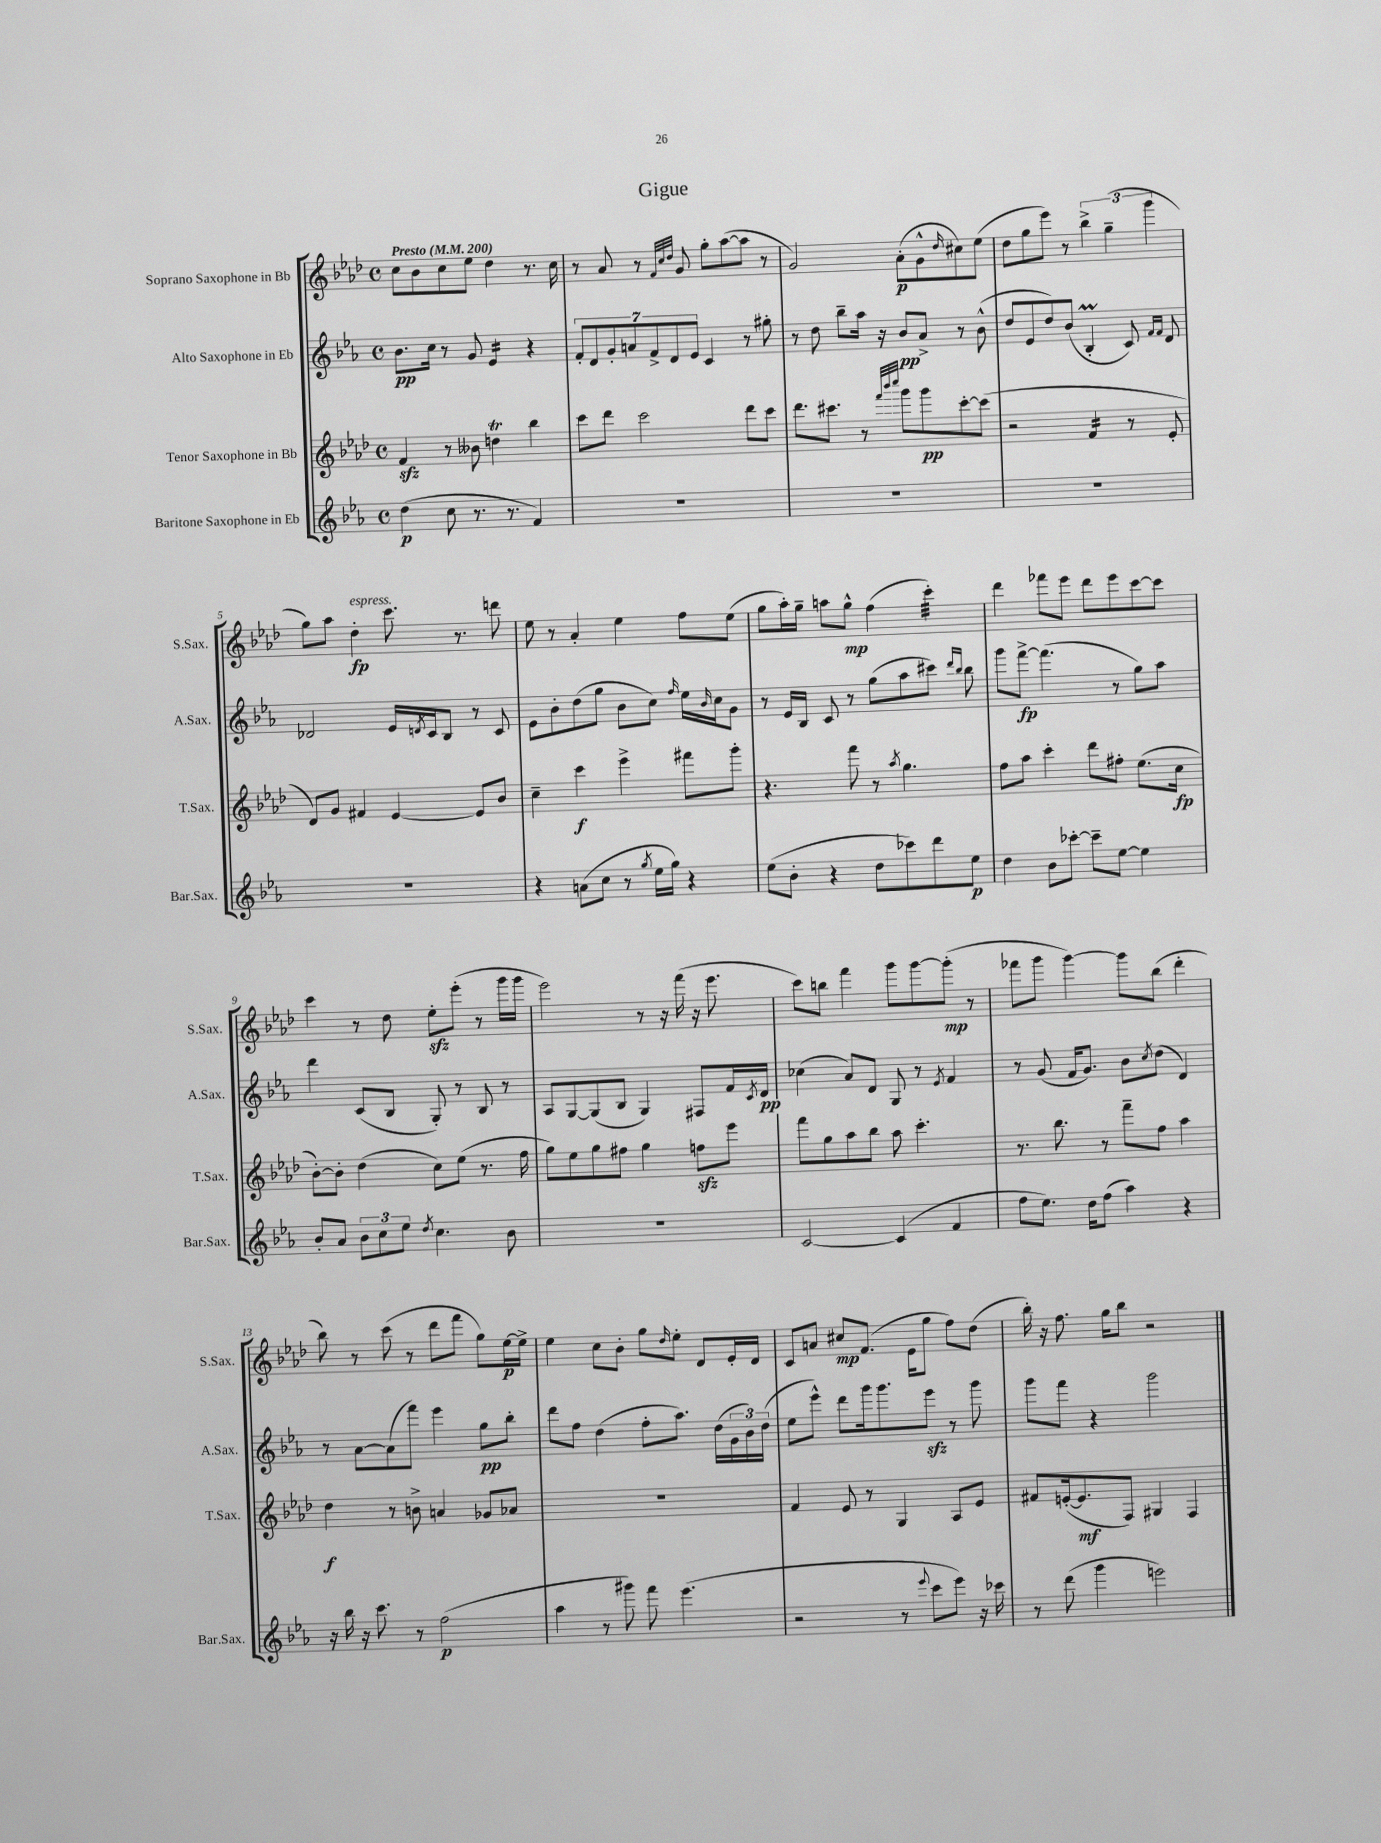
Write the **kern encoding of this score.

**kern	**kern	**kern	**kern
*staff4	*staff3	*staff2	*staff1
*clefG2	*clefG2	*clefG2	*clefG2
*k[b-e-a-]	*k[b-e-a-d-]	*k[b-e-a-]	*k[b-e-a-d-]
*M4/4	*M4/4	*M4/4	*M4/4
*met(c)	*met(c)	*met(c)	*met(c)
*MM200	*MM200	*MM200	*MM200
(4dd	4f	8.b-	8cc
.	.	.	8b-
.	.	16cc	.
8cc	8r	8r	8cc
8.r	8b--	8g	8ee-
.	4dd	4e-	4dd-
8.r	.	.	.
4f)	4bb-	4r	8.r
.	.	.	16cc
=	=	=	=
1r	8ccc	14f'	8r
.	.	14d	.
.	8ddd-	.	8a-
.	.	14g'	.
.	.	14a	.
.	2ccc	.	8r
.	.	14f^	.
.	.	14d	.
.	.	.	32qqf
.	.	.	32qqcc
.	.	.	32qqdd-
.	.	.	8g
.	.	14e-	.
.	.	4c	8gg'
.	.	.	([8aa-
.	8ddd-	8r	8aa-]
.	8ccc	8gg#'	8r
=	=	=	=
1r	8.ddd-	8r	2g)
.	.	8dd	.
.	8.ccc#	.	.
.	.	8bb-~	.
.	8r	16aa-	.
.	.	16r	.
.	32qqfff	.	.
.	32qqbbb-	.	.
.	32qqcccc	.	.
.	8ggg	8b-	(8a-'
.	8ggg	8a-^	8g^^
.	.	.	16qqdd-
.	[8ccc#'	8r	8cc#)
.	(8ccc#]	(8b-^^	(8ee-
=	=	=	=
1r	2r	8dd	8dd-
.	.	8e-	8gg
.	.	8dd)	8eee-)
.	.	(8b-	8r
.	4f	4B-'	6bb-^
.	.	.	(6gg~
.	8r	8c)	.
.	.	.	6ggg
.	.	16qqf	.
.	.	16qqf	.
.	8e-'	8d	.
=	=	=	=
1r	8d-)	2d-	8gg)
.	8g	.	8aa-
.	4f#	.	4dd-'
.	[4e-	16e-	8.ccc
.	.	8qd	.
.	.	16c	.
.	.	8B-	.
.	.	.	8.r
.	8e-]	8r	.
.	8b-	8c	8ddd
=	=	=	=
4r	4cc~	8e-	8ee-
.	.	8b-'	8r
(8a	4ccc	(8dd	4a-'
8cc	.	8gg	.
8r	4eee-^	8b-	4ee-
8qgg	.	.	.
16ee-	.	8cc)	.
16gg)	.	.	.
.	.	16qqff	.
4r	8fff#	16ee-	8ff
.	.	16qqb-	.
.	.	16cc	.
.	8ggg'	8g	(8ee-
=	=	=	=
(8ee-	4.r	8r	8gg
8b-'	.	16e-	16aa-')
.	.	16B-	16gg~
4r	.	8c	8aa
.	8fff	8r	8gg^^
8dd	8r	(8gg	(4ff
.	8qaa-	.	.
8ccc-)	4.gg	8aa-	.
8ddd	.	8ccc#)	4ccc')
.	.	16qqddd	.
.	.	16qqbb-	.
8ee-	.	8bb-	.
=	=	=	=
4dd	8ff	8ggg	4ddd-
.	8aa-	[8fff^	.
8b-	4ccc'	(4.fff]	8fff-
[8ccc-'	.	.	8eee-
8ccc-~]	8ddd-	.	8ddd-
[8ee-	8ff#'	8r	8eee-
4ee-]	(8.ee-	8gg)	[8ccc
.	.	8aa-	8ccc]
.	16cc	.	.
=	=	=	=
8b-'	[8b-')	4ddd	4ccc
8a-	8b-']	.	.
12b-	(4dd-	(8c	8r
12cc	.	.	.
.	.	8B-	8dd-
12ee-	.	.	.
8qdd	.	.	.
4.cc	8cc)	8G')	8ee-'
.	(8ee-	8r	(8eee-'
.	8.r	8B-	8r
8b-	.	8r	16ggg
.	16ff	.	16ggg
=	=	=	=
1r	8gg)	8A-	2eee-)
.	8ee-	[8G	.
.	8gg	(8G]	.
.	8ff#	8B-	.
.	4gg	4G)	8r
.	.	.	16r
.	.	.	(16fff
.	8ff	8F#	16r
.	.	.	8.eee-
.	8eee-	16f	.
.	.	8qc	.
.	.	16d	.
=	=	=	=
[2c	8fff	(4cc-	8ccc)
.	8gg	.	8bb
.	8aa-	8a-)	4fff
.	8bb-	8d	.
(4c]	8aa-	8G	8ggg
.	4.ccc'	8r	[8ggg
.	.	8qe-	.
4f	.	4f	(8ggg']
.	.	.	8r
=	=	=	=
8ff	8.r	8r	8fff-
8.ee-)	.	(8g	8ggg
.	8.bb-	.	.
.	.	16f	[4ggg)
16dd	.	8.g)	.
(8ff	8r	.	.
4aa-)	8fff~	8b-	8ggg]
.	.	8qcc	.
.	8ff	(8dd	(8bb-
4r	4aa-	4d)	4ddd-'
=	=	=	=
16r	4dd-	8r	8bb-)
16bb-	.	.	.
16r	.	[8a-	8r
8.ccc	.	.	.
.	8r	(8a-]	(8ccc
8r	8b^	8fff)	8r
(2ff	4a	4eee-	8ddd-
.	.	.	8fff
.	8g-	8gg	8gg)
.	8a-	8bb-'	[16ee-
.	.	.	16ee-^]
=	=	=	=
4aa-	1r	8ddd	4ee-
.	.	8ff	.
8r	.	(4dd	8cc
8ggg#)	.	.	8b-'
8fff	.	8ff'	8gg
.	.	.	16qqdd-
(4.eee-	.	8.aa-)	8ee-'
.	.	.	8d-
.	.	(16dd	.
.	.	24g	16e-'
.	.	24b-)	.
.	.	.	16d-
.	.	(24dd	.
=	=	=	=
2r	4f	8ee-	8c
.	.	8eee-^^)	8a
.	8e-	8ddd	8cc#
.	8r	16ggg	(8.f
.	.	8.ggg	.
8r	4G	.	.
.	.	.	16e-
8qqeee-	.	.	.
8ccc	.	8eee-	8gg
8eee-)	8A-	8r	8ff)
16r	8e-	8ggg	(8dd-
16ccc-	.	.	.
=	=	=	=
8r	8f#	8ggg	16bb-')
.	.	.	16r
(8ddd	([16e'	8fff	8.ff
.	8.e]	.	.
4ggg	.	4r	.
.	.	.	16gg
.	8F)	.	8bb-
2eee)	4G#	2ggg	2r
.	4F	.	.
==	==	==	==
*-	*-	*-	*-
